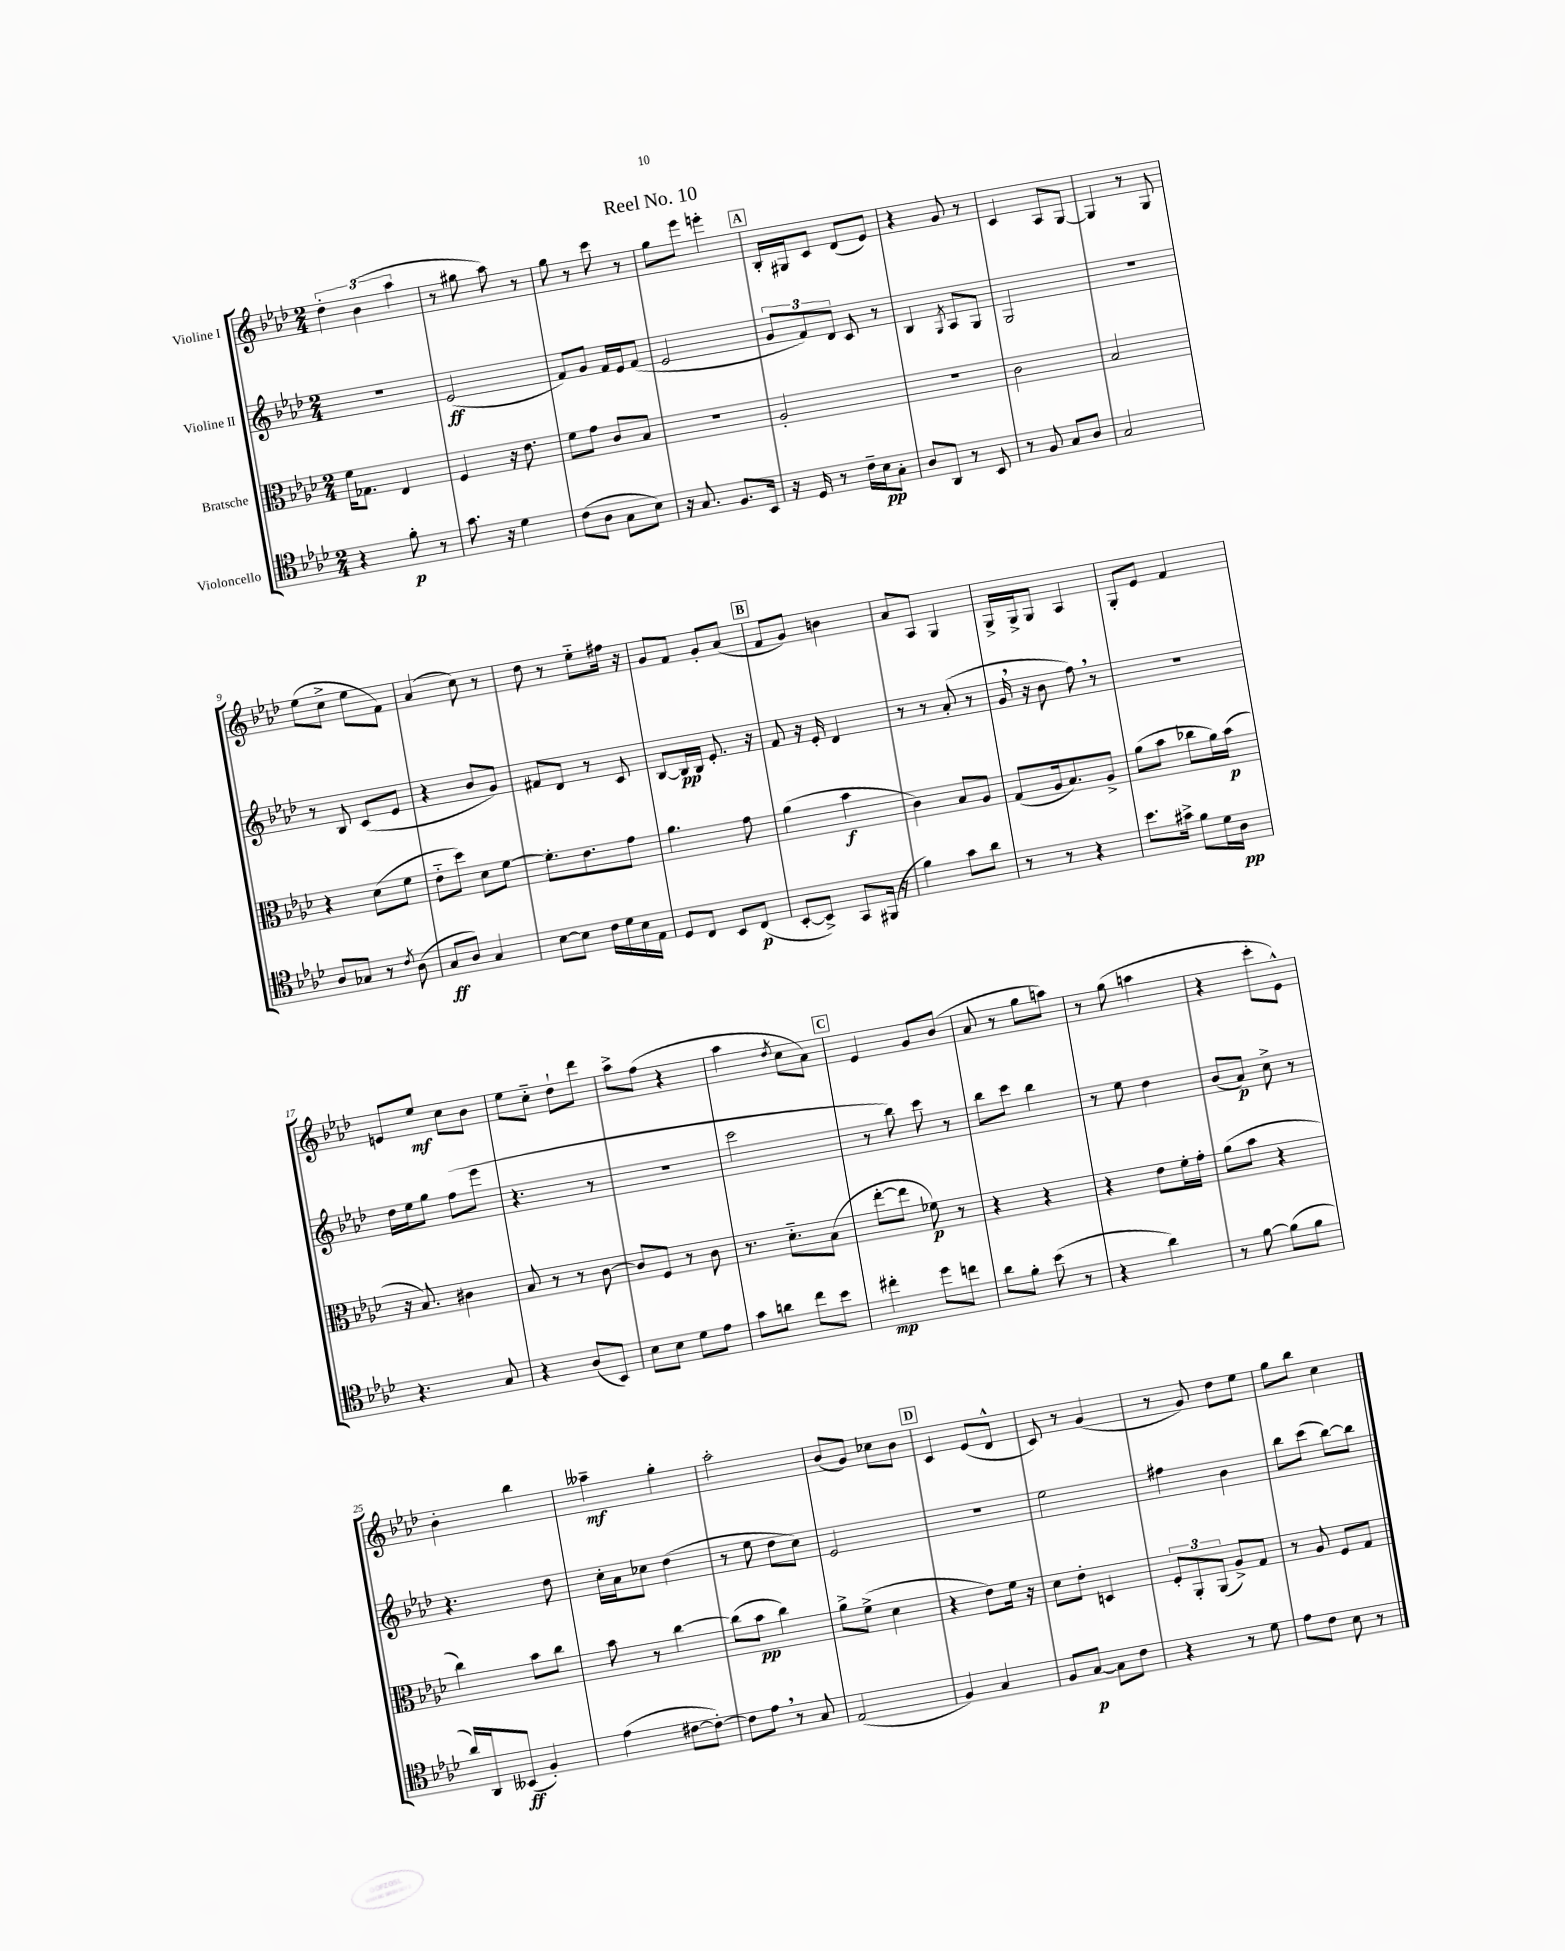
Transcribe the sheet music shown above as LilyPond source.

\header { title = "Reel No. 10" }
<<
\new StaffGroup <<
\new Staff = "s0" \with { instrumentName = "Violine I" } {
    \clef treble \key aes \major \numericTimeSignature \time 2/4
    \tuplet 3/2 { des''4-. bes'4( aes''4 } |
    r8 gis''8 aes''8) r8 |
    g''8 r8 c'''8 r8 |
    g''8 ees'''8 e'''4-. |
    \mark \markup { \box "A" } bes16-. gis16 c'8 des'8( ees'8) |
    r4 g'8 r8 |
    c'4 aes8 g8~ |
    g4 r8 g8 |
    ees''8( c''8-> ees''8 f'8) |
    aes'4( c''8) r8 |
    des''8 r8 ees''8-_ fis''16 r16 |
    g'8 f'8 g'8-. aes'8( |
    \mark \markup { \box "B" } f'8 g'8) b'4 |
    aes'8 aes8 g4 |
    g16-> g16-> g8 aes4 |
    g8-. ees'8 f'4 |
    e'8 ees''8\mf c''8 bes'8 |
    ees''8 c''8-_ des''8-! des'''8 |
    aes''8-> f''8( r4 |
    aes''4 \acciaccatura { des''8 } c''8 aes'8) |
    \mark \markup { \box "C" } ees'4 g'8 bes'8( |
    aes'8 r8 g''8 a''8) |
    r8 g''8( a''4 |
    r4 c'''8-. ees'8-^) |
    bes'4-. bes''4 |
    aeses''4--\mf g''4-. |
    aes''2-. |
    bes'8( g'8) ces''8 bes'8 |
    \mark \markup { \box "D" } c'4 ees'8( des'8-^ |
    c'8) r8 g'4( |
    r8 g'8) des''8 ees''8 |
    g''8 bes''8 c''4 \bar "|." |
}
\new Staff = "s1" \with { instrumentName = "Violine II" } {
    \clef treble \key aes \major \numericTimeSignature \time 2/4
    r2 |
    ees'2\ff( |
    f'8) g'8 f'16 ees'16 f'8( |
    ees'2 |
    \mark \markup { \box "A" } \tuplet 3/2 { g'8 f'8) des'8 } c'8 r8 |
    bes4 \acciaccatura { g8 } aes8 g8 |
    g2 |
    r2 |
    r8 bes8 c'8( ees'8 |
    r4 bes'8 g'8) |
    fis'8 des'8 r8 c'8 |
    bes8~ bes16\pp bes16 ees'8.-. r16 |
    \mark \markup { \box "B" } f'8 r16 ees'16-. des'4 |
    r8 r8 aes'8-.( r8 |
    g'16 \breathe r16 bes'8 f''8) \breathe r8 |
    r2 |
    des''16 ees''16 g''8 f''8( ees'''8 |
    r4. r8 |
    R2 |
    c'''2 |
    \mark \markup { \box "C" } r8 bes''8) c'''8 r8 |
    bes''8 c'''8 bes''4 |
    r8 ees''8 des''4 |
    bes'8( aes'8\p) c''8-> r8 |
    r4. des''8 |
    c''16-. aes'16 ces''8 des''4( |
    r8 ees''8 des''8 c''8) |
    ees'2 |
    \mark \markup { \box "D" } R2 |
    ees''2 |
    fis''4 bes'4 |
    bes''8 c'''8( bes''8~) bes''8 \bar "|." |
}
\new Staff = "s2" \with { instrumentName = "Bratsche" } {
    \clef alto \key aes \major \numericTimeSignature \time 2/4
    f'16 ges8. ees4 |
    f4 r16 ees'8. |
    f'8 g'8 c'8 bes8 |
    R2 |
    \mark \markup { \box "A" } aes2-. |
    r2 |
    c'2 |
    bes2 |
    r4 des'8( f'8 |
    ees'8-_ des''8) des'8 f'8~ |
    f'8.-. ees'8. g'8 |
    aes'4. g'8 |
    \mark \markup { \box "B" } aes'4( bes'4\f |
    c'4) bes8 aes8 |
    g8( aes16 bes8.) aes8-> |
    aes'8( bes'8 ces''8 aes'16) bes'16\p( |
    r16 bes8.) cis'4 |
    bes8 r8 r8 c'8~ |
    c'8 f8 r8 c'8 |
    r8. des'8.-_ bes8( |
    \mark \markup { \box "C" } ees''8~-. ees''8 fes'8\p) r8 |
    r4 r4 |
    r4 ees'8 f'16-. g'16-. |
    aes'8( bes'8 r4 |
    c''4) bes'8 c''8 |
    bes'8 r8 c''4~ |
    c''8( bes'8\pp c''4) |
    aes'8-> f'8->( des'4 |
    \mark \markup { \box "D" } r4 ees'8) f'16 r16 |
    des'8 ees'8-. d4 |
    \tuplet 3/2 { f8-. aes,8-. aes,8( } aes8->) g8 |
    r8 aes8 f8 g8 \bar "|." |
}
\new Staff = "s3" \with { instrumentName = "Violoncello" } {
    \clef tenor \key aes \major \numericTimeSignature \time 2/4
    r4 f'8-.\p r8 |
    g'8. r16 des'4 |
    c'8( aes8 g8 bes8) |
    r16 g8. f8. bes,16 |
    \mark \markup { \box "A" } r16 des16 r8 c'16-- bes16\pp g8-. |
    aes8 aes,8 r8 bes,8 |
    r8 f8 g8 aes8 |
    g2 |
    aes8 ges8 r8 \acciaccatura { c'8 } aes8( |
    g8\ff aes8) g4 |
    bes8~ bes8 c'16 des'16 bes16 ees16 |
    des8 c8 bes,8 c8\p( |
    \mark \markup { \box "B" } bes,8~-. bes,8->) g,8 fis,16( r16 |
    f'4) g'8 aes'8 |
    r8 r8 r4 |
    bes'8. gis'16-> f'8 des'16 aes16\pp |
    r4. g8 |
    r4 aes8( bes,8) |
    bes8 bes8 des'8 ees'8 |
    g'8 a'8 c''8 bes'8 |
    \mark \markup { \box "C" } cis''4-.\mp des''8 c''8 |
    aes'8 f'8-. bes'8( r8 |
    r4 aes'4) |
    r8 f'8~ f'8( f'8 |
    aes'16) aes,16 beses,8\ff( f4-.) |
    ees'4( cis'8~ cis'8~-.) |
    cis'8 ees'8 \breathe r8 g8 |
    ees2( |
    \mark \markup { \box "D" } f4) g4 |
    f8 g8~\p g8 c'8 |
    r4 r8 des'8 |
    ees'8 c'8 bes8 r8 \bar "|." |
}
>>
>>
